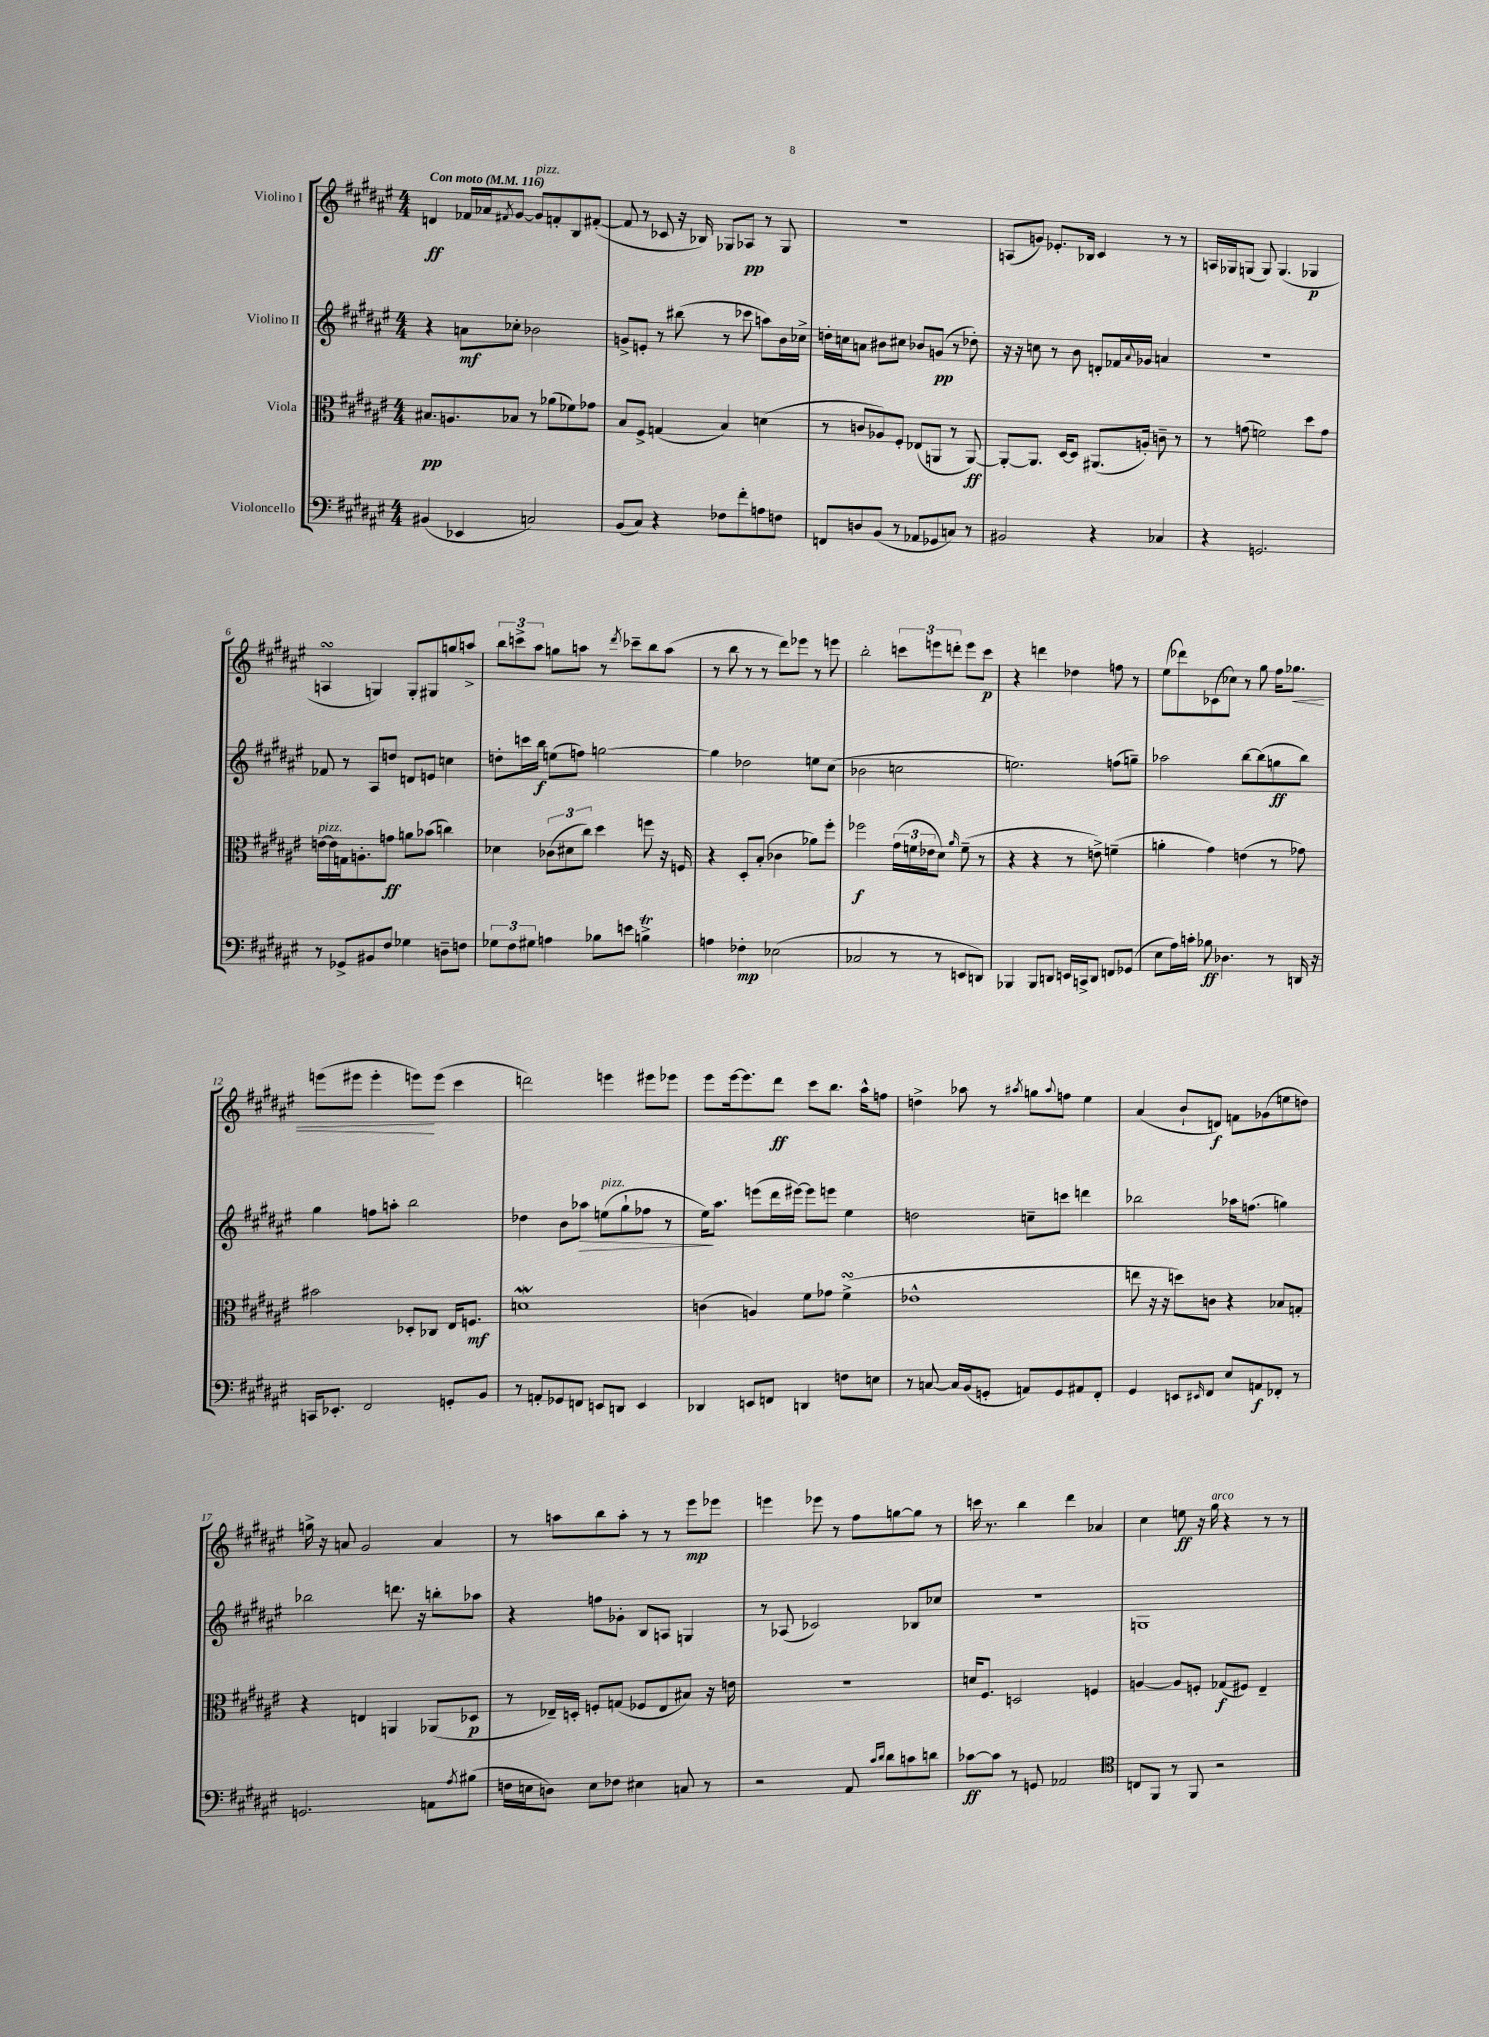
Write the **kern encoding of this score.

**kern	**dynam	**kern	**dynam	**kern	**dynam	**kern	**dynam
*part4	*part4	*part3	*part3	*part2	*part2	*part1	*part1
*staff4	*staff4	*staff3	*staff3	*staff2	*staff2	*staff1	*staff1
*I"Violoncello	*	*I"Viola	*	*I"Violino II	*	*I"Violino I	*
*clefF4	*	*clefC3	*	*clefG2	*	*clefG2	*
*k[f#c#g#d#a#e#]	*	*k[f#c#g#d#a#e#]	*	*k[f#c#g#d#a#e#]	*	*k[f#c#g#d#a#e#]	*
*M4/4	*	*M4/4	*	*M4/4	*	*M4/4	*
*MM116	*	*MM116	*	*MM116	*	*MM116	*
=1	=1	=1	=1	=1	=1	=1	=1
!	!	!	!	!	!	!LO:TX:a:B:t=Con moto	!
(4BB#X/	.	8.B#X/L	pp	4r	.	4dn/	ff
.	.	8.An/	.	.	.	.	.
4EE-X/	.	.	.	8an\L	mf	16f-X/LL	.
.	.	.	.	.	.	16a-X/J	.
.	.	.	.	.	.	8qf#X/	.
.	.	8B-X/J	.	8cc-X'\J	.	[8g#/J	.
!	!	!	!	!	!	!LO:TX:a:i:t=pizz.	!
2Cn/)	.	8r	.	2b-X\	.	8g#/L]	.
.	.	(8a-X\L	.	.	.	8fn'/	.
.	.	8f-X\)	.	.	.	8B/	.
.	.	8g-X\J	.	.	.	([8f#X'/J	.
=2	=2	=2	=2	=2	=2	=2	=2
(8BB/L	.	8B/L	.	8gn^/L	.	8f#/]	.
8C#/J)	.	8F#^/J	.	8en'/J	.	8r	.
4r	.	(4Gn/	.	8r	.	8c-X/	.
.	.	.	.	(8bb#X\	.	16r	.
.	.	.	.	.	.	16B-X/)	.
8F-X\L	.	4B/)	.	8r	.	8G-X/L	.
8f#'\	.	.	.	8ccc-X\	.	8A-X/J	pp
8An\	.	(4dn\	.	8aan\L)	.	8r	.
8Fn\J	.	.	.	16b\L	.	8G-/	.
.	.	.	.	16cc-X^\JJ	.	.	.
=3	=3	=3	=3	=3	=3	=3	=3
8FFn/L	.	8r	.	16ddn'\LL	.	1r	.
.	.	.	.	16ccn\J	.	.	.
8Dn/	.	8cn/L	.	8an\J	.	.	.
(8BB/J	.	8A-X/)	.	8b#X\L	.	.	.
8r	.	8F#'/J	.	8cc#X\J	.	.	.
8AA-X/L	.	(8E-X/L	.	8b-X/L	.	.	.
8GG-X/	.	8AAn/J	.	(8gn/J	pp	.	.
8Cn/J)	.	8r	.	8r	.	.	.
8r	.	[8AA/)	ff	8dd-X'\)	.	.	.
=4	=4	=4	=4	=4	=4	=4	=4
2BB#X/	.	8AA'/L_	.	16r	.	(8An/L	.
.	.	.	.	16r	.	.	.
.	.	8.AA/J]	.	8ccn\	.	8gn/J)	.
.	.	.	.	8r	.	8.e-X'/L	.
.	.	[16D#/KL	.	.	.	.	.
.	.	8D#/J]	.	8b\	.	.	.
.	.	.	.	.	.	16B-X/Jk	.
4r	.	(8.AA#X/L	.	8dn'/L	.	4c#/	.
.	.	.	.	16f-X/L	.	.	.
.	.	.	.	8qqa#/	.	.	.
.	.	16An'/Jk)	.	16g-X/JJ	.	.	.
4C-X/	.	8cn~\	.	4an/	.	8r	.
.	.	8r	.	.	.	8r	.
=5	=5	=5	=5	=5	=5	=5	=5
4r	.	8r	.	1r	.	16An/LL	.
.	.	.	.	.	.	16G-X/J	.
.	.	(8gn\	.	.	.	(8Gn/J	.
2.GGn/	.	2fn\)	.	.	.	8G/)	.
.	.	.	.	.	.	(4.G/	.
.	.	8dd#\L	.	.	.	4G-X/	p
.	.	8g\J	.	.	.	.	.
!!LO:LB:g=z
=6	=6	=6	=6	=6	=6	=6	=6
!	!	!LO:TX:a:i:t=pizz.	!	!	!	!	!
8r	.	[16en\LL	.	8f-X/	.	4AnsSSs/	.
.	.	16e\]	.	.	.	.	.
8GG-X^/L	.	16Gn\J	.	8r	.	.	.
.	.	8.An'\	.	.	.	.	.
8BB#X/	.	.	.	8A#/L	.	4Gn/)	.
8F#/J	.	8gn\J	ff	8ddn/J	.	.	.
4G-X\	.	8an\L	.	8dn/L	.	8G'/L	.
.	.	(8b-X\J	.	8en/J	.	8G#X/	.
8Dn~\L	.	4ccn\)	.	4ccn\	.	8ggn/	.
8Fn\J	.	.	.	.	.	8aan^/J	.
=7	=7	=7	=7	=7	=7	=7	=7
12G-X\L	.	4d-X\	.	8ddn'\L	.	12bb\L	.
12F#\	.	.	.	.	.	12cccn^\	.
.	.	.	.	16cccn\L	.	.	.
12G#X\J	.	.	.	.	.	12aa#\J	.
.	.	.	.	16bb\JJ	f	.	.
4An\	.	(12c-X\L	.	(8een\L	.	8ggn\L	.
.	.	12d#X\	.	.	.	.	.
.	.	.	.	8ffn\J)	.	8aan\J	.
.	.	12cc#\J)	.	.	.	.	.
8B-X\L	.	4dd#\	.	[2ggn\	.	8r	.
.	.	.	.	.	.	8qddd#/	.
8en\J	.	.	.	.	.	8ccc-X~\L	.
4BnT^\	.	8ffn\	.	.	.	8bb\	.
.	.	16r	.	.	.	(8aa\J	.
.	.	16Fn/	.	.	.	.	.
=8	=8	=8	=8	=8	=8	=8	=8
4An\	.	4r	.	4gg\]	.	8r	.
.	.	.	.	.	.	8bb\	.
4F-X'\	mp	8D#'/L	.	2dd-X\	.	8r	.
.	.	(8B'/J	.	.	.	8r	.
(2E-X\	.	4c-X\	.	.	.	8ddd#\L)	.
.	.	.	.	.	.	8eee-X\J	.
.	.	8a-X\L)	.	8een\L	.	8r	.
.	.	8ff#'\J	.	(8cc#\J	.	8eeen\	.
=9	=9	=9	=9	=9	=9	=9	=9
2C-X/	.	2ff-X\	f	2b-X\	.	2bb'\	.
8r	.	(24g#\LL	.	2ccn\	.	12cccn\L	.
.	.	24fn\	.	.	.	.	.
.	.	24e-X\J	.	.	.	12eeen\	.
8r	.	8d#\J)	.	.	.	.	.
.	.	.	.	.	.	12dddn'\J	.
.	.	16qqa#/	.	.	.	.	.
8EEn/L	.	(8f~\	.	.	.	8eee\L	.
8DDn/J)	.	8r	.	.	.	8ccc\J	p
=10	=10	=10	=10	=10	=10	=10	=10
4BBB-X/	.	4r	.	2.een\)	.	4r	.
8BBB-/L	.	4r	.	.	.	4dddn\	.
8DDn/J	.	.	.	.	.	.	.
16EEn/LL	.	8r	.	.	.	4dd-X\	.
16CCn^/J	.	.	.	.	.	.	.
8DD/J	.	8en^\)	.	.	.	.	.
8FFn/L	.	(4fn~\	.	(8ffn\L	.	8ffn\	.
(8GG-X/J	.	.	.	8ggn~\J)	.	8r	.
=11	=11	=11	=11	=11	=11	=11	=11
8E#\L	.	4an'\	.	2aa-X\	.	(8ee#\L	.
16A#\L)	.	.	.	.	.	8ddd-X\)	.
16cn'\JJ	.	.	.	.	.	.	.
8B-X\	ff	4g#\)	.	.	.	(8c-X\	.
4.D-X\	.	.	.	.	.	8cc-X\J)	.
.	.	(4en\	.	[8bb\L	.	8r	.
.	.	.	.	(8bb\]	.	8gg#\	.
8r	.	8r	.	8ggn\	ff	16ff#\KL	.
!	!	!	!	!	!	!	!LO:HP:b
.	.	.	.	.	.	8.gg-X\J	<
16DDn/	.	8g-X\)	.	8bb\J)	.	.	.
16r	.	.	.	.	.	.	.
!!LO:LB:g=z
=12	=12	=12	=12	=12	=12	=12	=12
16CCn/KL	.	2b#X\	.	4gg#\	.	(8eeen\L	.
8.EE-X'/J	.	.	.	.	.	.	.
.	.	.	.	.	.	8eee#X\J	.
2FF#/	.	.	.	8ffn\L	.	4eee#'\	.
.	.	.	.	8aan'\J	.	.	.
.	.	8D-X'/L	.	2bb\	.	8eeen\L)	.
.	.	8C-X/J	.	.	.	(8eee\J	[
8GGn'/L	.	16E#/KL	.	.	.	4ccc#\	.
.	.	8.Fn/J	mf	.	.	.	.
8BB/J	.	.	.	.	.	.	.
=13	=13	=13	=13	=13	=13	=13	=13
8r	.	1dnw	.	4dd-X\	.	2dddn\)	.
8AAn'/L	.	.	.	.	.	.	.
8GG-X/	.	.	.	8b\L	.	.	.
!	!	!	!	!	!LO:HP:b	!	!
8FFn/J	.	.	.	8aa-X\J	>	.	.
!	!	!	!	!LO:TX:a:i:t=pizz.	!	!	!
8EEn/L	.	.	.	(8een\L	.	4eeen\	.
8DDn/J	.	.	.	8gg#`\	.	.	.
4EE/	.	.	.	8ff-X\J	.	8eee#X\L	.
.	.	.	.	8r	.	8eee-X\J	.
=14	=14	=14	=14	=14	=14	=14	=14
4DD-X/	.	(4cn\	.	16ee#\KL)	.	8eee#\L	.
.	.	.	.	8.aa#\J	]	.	.
.	.	.	.	.	.	[16eee#\k	.
.	.	.	.	.	.	8.eee#\]	.
8EEn/L	.	4An/)	.	(8eeen\L	.	.	.
8FFn/J	.	.	.	16ddd#\L	.	8ddd#\J	ff
.	.	.	.	[16eee#X\JJ)	.	.	.
4DDn/	.	8f#\L	.	8eee#\L]	.	8ccc#\L	.
.	.	8g-X\J	.	8eeen\J	.	8.bb\J	.
8Fn\L	.	(4f#sSSs^\	.	4ee#\	.	.	.
.	.	.	.	.	.	16aa#^^\KL	.
8En\J	.	.	.	.	.	8ffn\J	.
=15	=15	=15	=15	=15	=15	=15	=15
8r	.	1e-X^^	.	2ddn\	.	4ddn^\	.
[8Cn/	.	.	.	.	.	.	.
16C/LL]	.	.	.	.	.	8aa-X\	.
(16BB/J	.	.	.	.	.	.	.
8GGn'/J	.	.	.	.	.	8r	.
.	.	.	.	.	.	8qaa#X/	.
8AAn/L)	.	.	.	8ccn~\L	.	8ggn\L	.
.	.	.	.	.	.	8qqaa#/	.
8GG/	.	.	.	8cccn\J	.	8ffn\J	.
8AA#X/	.	.	.	4dddn\	.	4ee#\	.
8FF#'/J	.	.	.	.	.	.	.
=16	=16	=16	=16	=16	=16	=16	=16
4GG#/	.	8een\	.	2bb-X\	.	(4a#/	.
.	.	16r	.	.	.	.	.
.	.	16r	.	.	.	.	.
8EEn/L	.	8ddn\L)	.	.	.	8b`/L	.
16qqEE#X/	.	.	.	.	.	.	.
8FF#/J	.	8cn\J	.	.	.	8dn/J)	f
8E#/L	.	4r	.	16aa-X\KL	.	8fn\L	.
.	.	.	.	(8.ffn\J	.	.	.
8AAn/	f	.	.	.	.	(8g-X\	.
8FF-X'/J	.	8B-X/L	.	4ggn\)	.	8een\	.
8r	.	8Gn'/J	.	.	.	8ddn\J)	.
!!LO:LB:g=z
=17	=17	=17	=17	=17	=17	=17	=17
2.GGn/	.	4r	.	2bb-X\	.	16ggn^\	.
.	.	.	.	.	.	16r	.
.	.	.	.	.	.	8an/	.
.	.	4En/	.	.	.	2g#/	.
.	.	4AAn/	.	8.dddn\	.	.	.
.	.	.	.	16r	.	.	.
8AAn\L	.	(8AA-X/L	.	8bbn'\L	.	4a/	.
8qA#/	.	.	.	.	.	.	.
(8B#X\J	.	8D-X/J	p	8aa-X\J	.	.	.
=18	=18	=18	=18	=18	=18	=18	=18
16Fn\LL	.	8r	.	4r	.	8r	.
16En\J	.	.	.	.	.	.	.
8Dn\J)	.	16E-X~/LL)	.	.	.	8aan\L	.
.	.	16Dn'/JJ	.	.	.	.	.
8E\L	.	8Fn'/L	.	8ffn\L	.	8bb\	.
8F-X\J	.	(8Gn/J	.	8g-X'\J	.	8aa'\J	.
4E#X\	.	8F-X/L	.	8B/L	.	8r	.
.	.	8E-/	.	8An/J	.	8r	.
8Cn/	.	8B#X/J)	.	4Gn/	.	8eee#\L	mp
8r	.	16r	.	.	.	8eee-X\J	.
.	.	16en\	.	.	.	.	.
=19	=19	=19	=19	=19	=19	=19	=19
2r	.	1r	.	8r	.	4eeen\	.
.	.	.	.	(8A-X/	.	.	.
.	.	.	.	2c-X/)	.	8eee-X\	.
.	.	.	.	.	.	8r	.
8AA#/	.	.	.	.	.	8ff#\L	.
16qqc#/LL	.	.	.	.	.	.	.
16qqd#/JJ	.	.	.	.	.	.	.
8d#\L	.	.	.	.	.	[8ggn\	.
8cn\	.	.	.	8B-X/L	.	8gg\J]	.
8dn\J	.	.	.	8cc-X/J	.	8r	.
=20	=20	=20	=20	=20	=20	=20	=20
[8c-X\L	ff	16dn/KL	.	1r	.	16cccn\	.
.	.	8.F#/J	.	.	.	8.r	.
8c-\J]	.	.	.	.	.	.	.
8r	.	2Dn/	.	.	.	4bb\	.
8GGn/	.	.	.	.	.	.	.
2AA-X/	.	.	.	.	.	4ddd#\	.
.	.	4Fn/	.	.	.	4a-X/	.
=21	=21	=21	=21	=21	=21	=21	=21
*clefC4	*	*	*	*	*	*	*
8Cn/L	.	[4An/	.	1Gn	.	4cc#\	.
8FF#/J	.	.	.	.	.	.	.
8r	.	8A/L]	.	.	.	8een\	ff
8FF#/	.	8Fn'/J	.	.	.	16r	.
!	!	!	!	!	!	!LO:TX:a:i:t=arco	!
.	.	.	.	.	.	16gg#\	.
2r	.	(8G-X/L	f	.	.	4r	.
.	.	8F#X/J)	.	.	.	.	.
.	.	4E#~/	.	.	.	8r	.
.	.	.	.	.	.	8r	.
==	==	==	==	==	==	==	==
*-	*-	*-	*-	*-	*-	*-	*-
